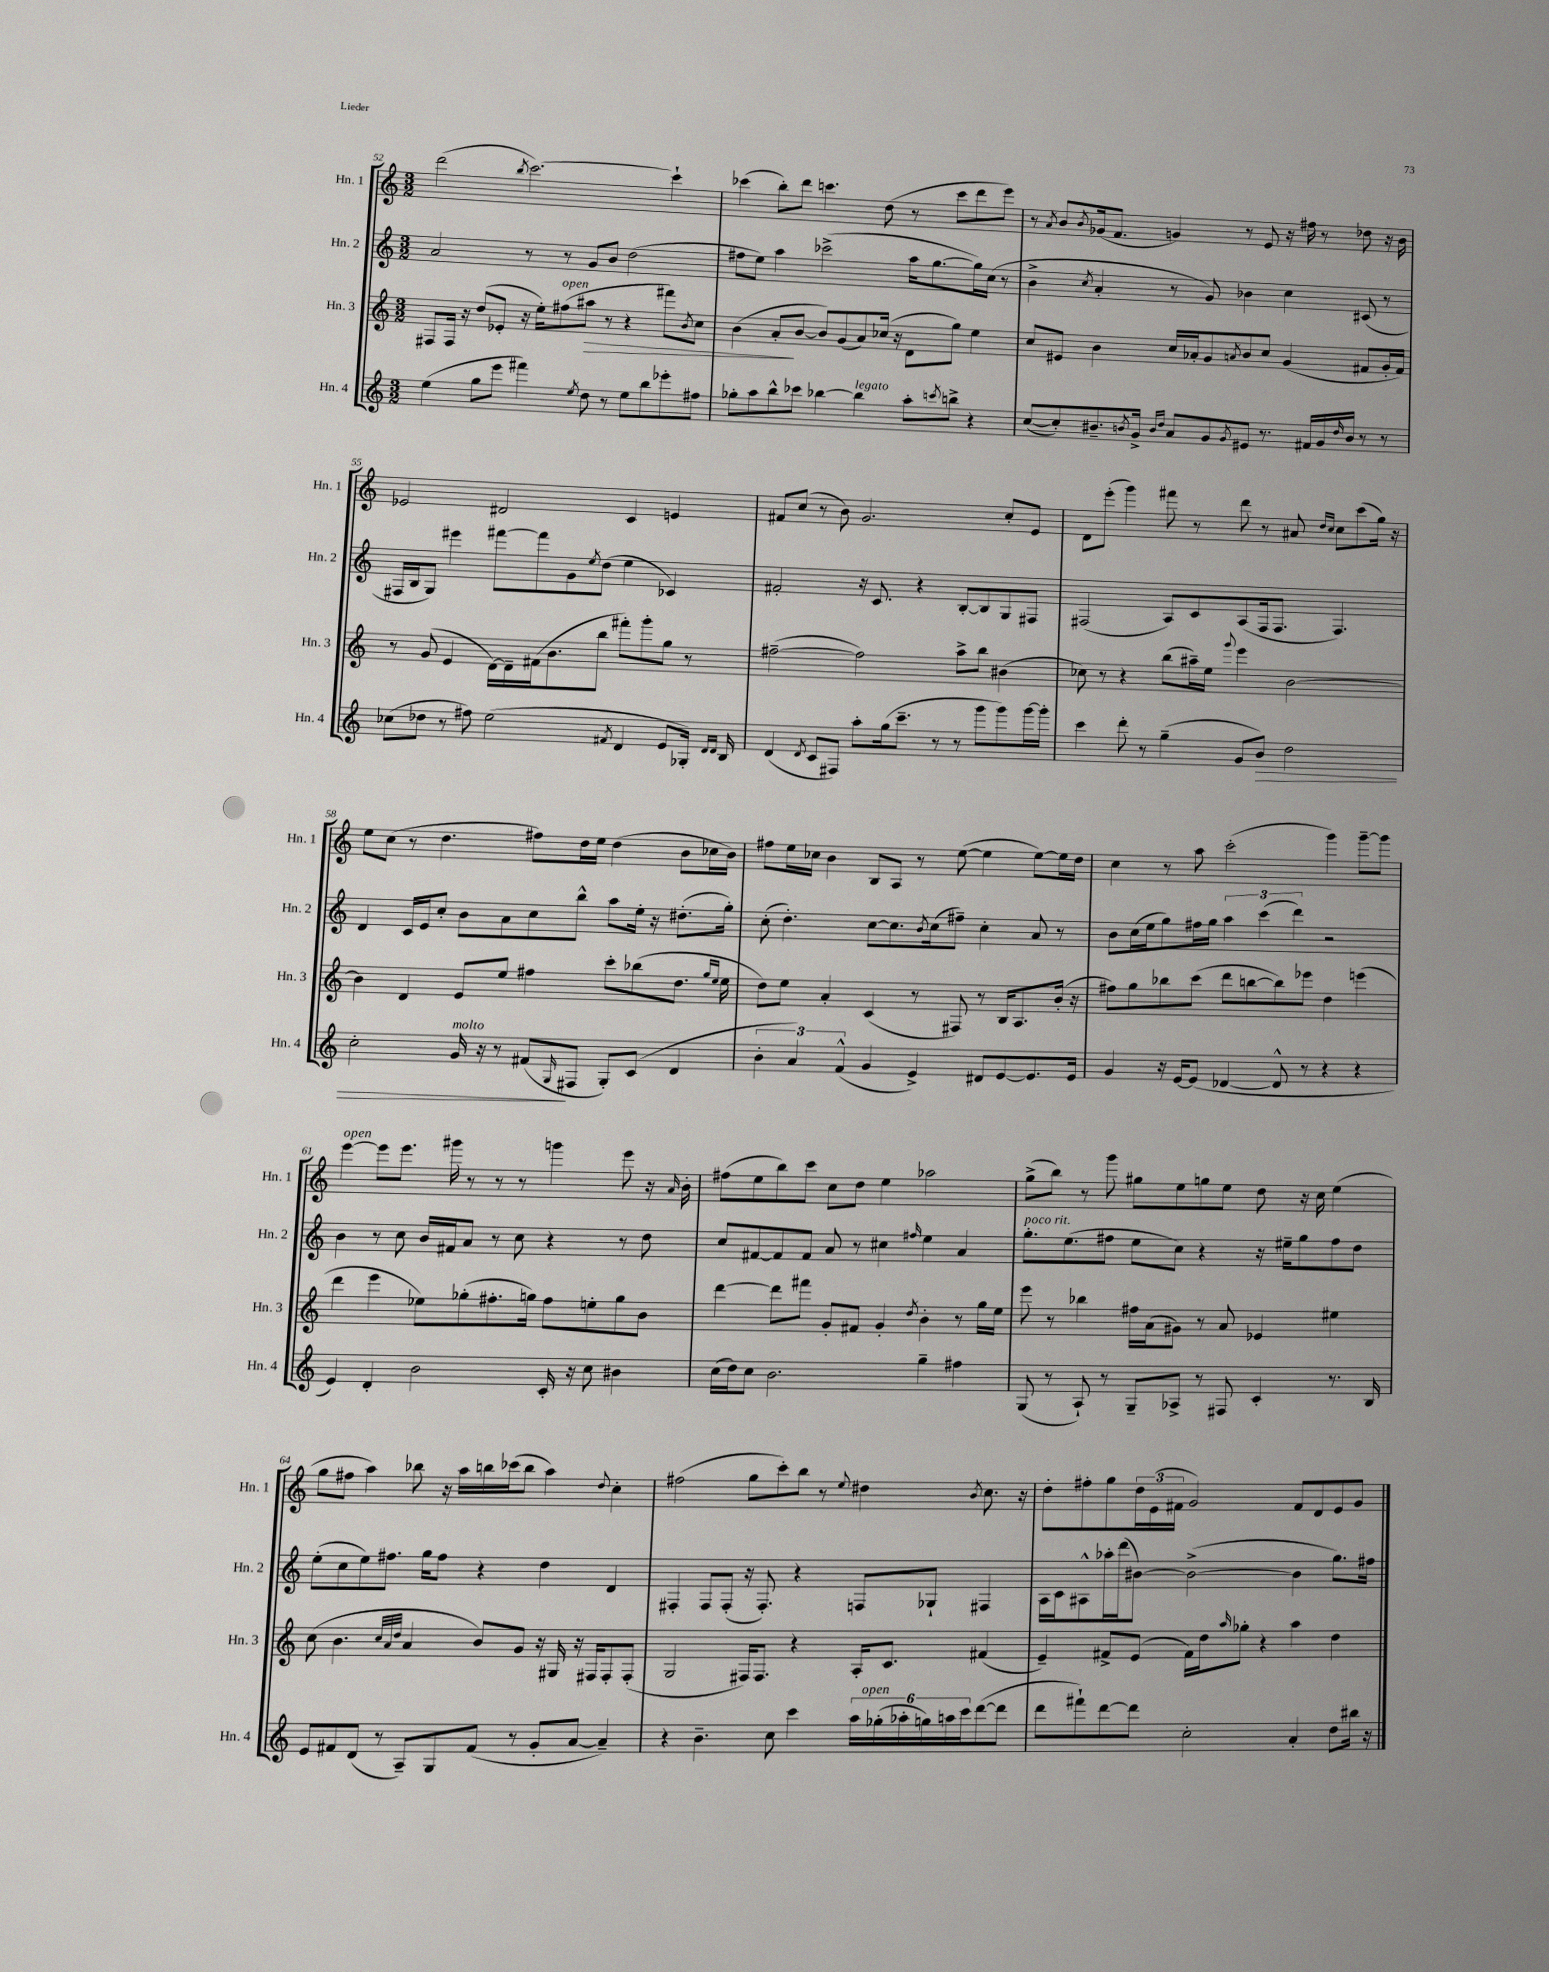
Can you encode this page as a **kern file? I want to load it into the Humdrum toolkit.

**kern	**dynam	**kern	**dynam	**kern	**kern
*part4	*part4	*part3	*part3	*part2	*part1
*staff4	*staff4	*staff3	*staff3	*staff2	*staff1
*I"Hn. 4	*	*I"Hn. 3	*	*I"Hn. 2	*I"Hn. 1
*I'Hn. 4	*	*I'Hn. 3	*	*I'Hn. 2	*I'Hn. 1
*clefG2	*	*clefG2	*	*clefG2	*clefG2
*k[]	*	*k[]	*	*k[]	*k[]
*M3/2	*	*M3/2	*	*M3/2	*M3/2
=52	=52	=52	=52	=52	=52
(4ee\	.	8F#X/L	.	2a/	(2ddd\
.	.	16F#/Jk	.	.	.
.	.	16r	.	.	.
8gg\L	.	(8dd/L	.	.	.
8eee\J	.	8e-X'/J	.	.	.
.	.	.	.	.	8qbb/
4fff#X\)	.	16r	.	8r	[2.ccc\)
.	.	16ee'\KL)	.	.	.
!	!	!LO:TX:a:i:t=open	!	!	!
.	.	(8ff#X\	.	8r	.
8qee/	.	.	.	.	.
!	!	!	!LO:HP:b	!	!
8dd\	.	8aa#X\J	>	8g/L	.
8r	.	8r	.	8b/J	.
8ee\L	.	4r	.	(2dd\	.
8bb\	.	.	.	.	.
8eee-X'\	.	8fff#X\L)	.	.	4ccc`\]
.	.	8qb/	.	.	.
8ff#X\J	.	8cc\J	.	.	.
=53	=53	=53	=53	=53	=53
8gg-X'\L	.	(4b\	.	8ff#X\L	(4ccc-X\
8aa\	.	.	.	8ee\J)	.
8bb^^\	.	8a'/L	.	4aa\	8bb'\L)
8ccc-X\J	.	[8b/J	]	.	8ddd\J
[4bb-X\	.	8b/L])	.	(2ccc-X^\	4.cccn\
.	.	(8g/	.	.	.
!LO:TX:a:i:t=legato	!	!	!	!	!
4bb-\]	.	8a/)	.	.	.
.	.	(16cc-X/Jk	.	.	(8dd\
.	.	16r	.	.	.
8aa'\L	.	8d\L	.	16aa\KL	8r
.	.	.	.	[8.gg\	.
8qcccn/	.	.	.	.	.
8bbn^\J	.	8gg\J)	.	.	8ccc\L
4r	.	4ee\	.	16gg\L])	8ddd\
.	.	.	.	(16cc\JJ	.
.	.	.	.	8r	8eee\J)
=54	=54	=54	=54	=54	=54
([8cc/L	.	8cc/L	.	4b^\	8r
.	.	.	.	.	8qa/
8cc'/])	.	8e#X/J	.	.	8b/L
.	.	.	.	8qcc/	8qb/
8.b#X~/	.	4b\	.	4a'/	(16g-X/k
.	.	.	.	.	8.f/J
8qbn/	.	.	.	.	.
16g^/Jk	.	.	.	.	.
16qqb/LL	.	.	.	.	.
16qqdd/JJ	.	.	.	.	.
8a/L	.	16cc/LL	.	8r	4gn/)
.	.	16a-X'/J	.	.	.
8g/	.	8g/	.	8g/)	.
8qg/	.	8qan/	.	.	.
8e#X/J	.	8b/	.	4b-X\	8r
8.r	.	8cc/J	.	.	8e/
.	.	(4g/	.	4cc\	16r
16f#X/LL	.	.	.	.	16ff#X\
16g/	.	.	.	.	8r
16qqdd/	.	.	.	.	.
16b/JJ	.	.	.	.	.
8r	.	8f#X/L	.	(8c#X/	8dd-X\
8r	.	16g'/L	.	8r	16r
.	.	16f#/JJ)	.	.	16b\
!!LO:LB:g=z
=55	=55	=55	=55	=55	=55
(8cc-X\L	.	8r	.	16F#X/LL	2e-X/
.	.	.	.	16B/J	.
8dd-X\J	.	(8g/	.	8G/J)	.
8r	.	4e/	.	4eee#X\	.
8ff#X\)	.	.	.	.	.
(2ee\	.	[16d\LL)	.	[8fff#X\L	2d#X/
.	.	16d~\]	.	.	.
.	.	(16f#X\J	.	8fff#\]	.
.	.	8.b\	.	.	.
.	.	.	.	8g\	.
.	.	.	.	8qee/	.
.	.	8bb\J	.	(8dd\J	.
8qf#X/	.	.	.	.	.
4d/	.	8fff#X'\L)	.	4ee\	4c/
.	.	8ggg'\	.	.	.
8e/L	.	8gg\J	.	4c-X/)	4en/
16G-X'/Jk)	.	8r	.	.	.
16qqd/LL	.	.	.	.	.
16qqd/JJ	.	.	.	.	.
16B/	.	.	.	.	.
=56	=56	=56	=56	=56	=56
(4d/	.	([2ff#X~\	.	2f#X'/	8f#X/L
.	.	.	.	.	(8cc/J
8qd/	.	.	.	.	.
8c/L	.	.	.	.	8r
8F#X/J)	.	.	.	.	8b\)
8aa'\L	.	2ff#\])	.	16r	2.g/
.	.	.	.	8.c/	.
(16gg\k	.	.	.	.	.
8.ccc~\J	.	.	.	.	.
.	.	.	.	4r	.
8r	.	.	.	.	.
8r	.	8aa^\L	.	[8B'/L	.
8ggg\L	.	8bb\J	.	8B/]	.
8ggg\)	.	(4b#X\	.	8G/	8cc'/L
[16ggg\L	.	.	.	8F#X/J	8e/J
16ggg'\JJ]	.	.	.	.	.
=57	=57	=57	=57	=57	=57
4ccc\	.	8cc-X\)	.	(2F#X/	8d\L
.	.	8r	.	.	(8eee'\J
8ddd'\	.	4r	.	.	4ggg\)
8r	.	.	.	.	.
(4gg~\	.	(8bb\L	.	8A/L)	8fff#X\
.	.	16aa#X~\L)	.	8c/	8r
.	.	16ee\JJ	.	.	.
.	.	8qqggg/	.	.	.
8g/L	.	4eee\	.	(8A/	8ddd\
!	!LO:HP:b	!	!	!	!
8b/J)	>	.	.	16F#/k	8r
.	.	.	.	8.F#/J	.
2dd\	.	[2b\	.	.	8a#X/
.	.	.	.	.	16qqdd/LL
.	.	.	.	.	16qqcc/JJ
.	.	.	.	4.F#/)	8cc\L
.	.	.	.	.	(8ccc\
.	.	.	.	.	16gg\Jk)
.	.	.	.	.	16r
!!LO:LB:g=z
=58	=58	=58	=58	=58	=58
2cc'\	.	4b\]	.	4d/	8ee\L
.	.	.	.	.	(8cc\J
.	.	4d/	.	16c/LL	8r
.	.	.	.	16e/J	.
.	.	.	.	8cc'/J	4.dd\
!LO:TX:a:i:t=molto	!	!	!	!	!
16g/	.	8e/L	.	8b\L	.
16r	.	.	.	.	.
8r	.	8ee/J	.	8a\	.
(8f#X/L	.	4ff#X\	.	8cc\	8ff#X\L)
16qqG/	.	.	.	.	.
8F#X/J	]	.	.	8bb^^\J	16dd\L
.	.	.	.	.	16ee\JJ
8G'/L)	.	8ccc'\L	.	8aa\L	(4dd\
(8c/J	.	(8bb-X\	.	16ee'\Jk	.
.	.	.	.	16r	.
4d/	.	8.dd\J	.	(8.dd#X'\L	8b\L
.	.	.	.	.	16cc-X\L
.	.	16qqgg/LL	.	.	.
.	.	16qqee/JJ	.	.	.
.	.	16ee\	.	16gg'\Jk)	16b\JJ)
=59	=59	=59	=59	=59	=59
6b'\	.	8dd\L)	.	(8cc'\	8ff#X\L
.	.	8ee\J	.	4.dd'\)	16ee\L
6a/)	.	.	.	.	.
.	.	.	.	.	16cc-X\JJ
.	.	4a'/	.	.	4b\
(6f^^/	.	.	.	.	.
4g/	.	(4c/	.	[8cc\L	8B/L
.	.	.	.	8.cc\]	8A/J
4e^/)	.	8r	.	.	8r
.	.	.	.	8qb/	.
.	.	.	.	(16cc\k	.
.	.	8F#X/)	.	8ff#X~\J)	([8ee\
8d#X/L	.	8r	.	4cc'\	4ee\]
[8e/	.	16B/KL	.	.	.
.	.	8.A/	.	.	.
8.e/]	.	.	.	8a/	[8ee\L)
.	.	(16b'/Jk	.	8r	16ee\L]
16e/Jk	.	16r	.	.	16dd\JJ
=60	=60	=60	=60	=60	=60
4g/	.	8ff#X\L)	.	8b\L	4cc\
.	.	8gg\	.	(16cc\L	.
.	.	.	.	16ee\J	.
16r	.	8bb-X\	.	8gg\)	8r
[16e/KL	.	.	.	.	.
(8e/J]	.	(8ccc\J	.	16ff#X\L	8aa\
.	.	.	.	16gg\JJ	.
[4d-X/	.	8ddd\L	.	6aa\	(2ccc'\
.	.	[8bbn\	.	.	.
.	.	.	.	(6ccc\	.
8d-^^/]	.	8bb\])	.	.	.
.	.	.	.	6ddd\)	.
8r	.	8eee-X\J	.	.	.
4r	.	4dd\	.	2r	4ggg\)
4r	.	(4eeen\	.	.	[8ggg~\L
.	.	.	.	.	8ggg\J]
!!LO:LB:g=z
=61	=61	=61	=61	=61	=61
!	!	!	!	!	!LO:TX:a:i:t=open
4e/)	.	4ddd\	.	4b\	[4eee\
4d'/	.	4eee\	.	8r	8eee\L]
.	.	.	.	8cc\	8.eee\J
2b\	.	8ee-X\L)	.	16b/LL	.
.	.	.	.	16f#X/J	16ggg#X\
.	.	(8gg-X'\	.	8a/J	8r
.	.	8.ff#X'\	.	8r	8r
.	.	.	.	8cc\	8r
.	.	16ggn\Jk)	.	.	.
16c'/	.	8ff#\L	.	4r	4gggn\
16r	.	.	.	.	.
8cc\	.	8een'\	.	.	.
4b#X\	.	8gg\	.	8r	8eee\
.	.	8b\J	.	8dd\	16r
.	.	.	.	.	16qqa/
.	.	.	.	.	16b'\
=62	=62	=62	=62	=62	=62
(16cc\LL	.	[4ddd\	.	8cc/L	(8ff#X\L
16dd\J)	.	.	.	.	.
8cc\J	.	.	.	[8f#X/	8ee\
2.b\	.	8ddd\L]	.	8f#/]	8bb\)
.	.	8fff#X\J	.	8f#/J	8ccc\J
.	.	8g'/L	.	8a/	8cc\L
.	.	8f#X/J	.	8r	8dd\J
.	.	4g'/	.	4cc#X\	4ee\
.	.	8qdd/	.	16qqff#X/	.
4gg~\	.	4b'\	.	4ee\	2aa-X\
4ff#X\	.	8r	.	4a/	.
.	.	16gg\LL	.	.	.
.	.	16ee\JJ	.	.	.
=63	=63	=63	=63	=63	=63
!	!	!	!	!LO:TX:a:i:t=poco rit.	!
(8G/	.	8eee\	.	8.gg'\L	(8gg^\L
8r	.	8r	.	.	8bb\J)
.	.	.	.	(8.ee\	.
8A`/)	.	4bb-X\	.	.	8r
8r	.	.	.	8ff#X\J	8ggg\
8G~/L	.	16ff#X\LL	.	8ee\L	8gg#X\L
.	.	(16a\J	.	.	.
8A-X^/J	.	8g#X\J)	.	8cc\J)	8ee\
8r	.	8r	.	4r	8ggn\
8F#X/	.	8a/	.	.	8ee\J
4c'/	.	4e-X/	.	16r	8dd\
.	.	.	.	16ee#X~\KL	.
.	.	.	.	8gg\	16r
.	.	.	.	.	16cc\
8.r	.	4ee#X\	.	8ff#\	(4ee\
.	.	.	.	8dd\J	.
16B/	.	.	.	.	.
!!LO:LB:g=z
=64	=64	=64	=64	=64	=64
8e/L	.	(8cc\	.	(8ee'\L	8gg\L
8f#X/	.	4.b\	.	8cc\	8ff#X\J
(8d/J	.	.	.	8ee\)	4aa\)
8r	.	.	.	8.ff#X\J	.
.	.	32qqcc/LLL	.	.	.
.	.	32qqa/	.	.	.
.	.	32qqdd/JJJ	.	.	.
8A~/L)	.	4a/	.	.	8bb-X\
.	.	.	.	16gg\KL	.
8G/	.	.	.	8ff#\J	16r
.	.	.	.	.	16aa\LL
(8f#/J	.	8b/L)	.	4r	16bbn\
.	.	.	.	.	(16ccc-X\J
8r	.	8g/J	.	.	8bb\J
8g'/L	.	16r	.	4dd\	4aa\)
.	.	16G#X/	.	.	.
[8a/J	.	16r	.	.	.
.	.	16F#X/KL	.	.	.
.	.	.	.	.	8qqdd/
4a~/])	.	8F#'/	.	4d/	4cc'\
.	.	(8F#'/J	.	.	.
=65	=65	=65	=65	=65	=65
4r	.	2G/	.	4F#X'/	(2ff#X\
4.b~\	.	.	.	8F#/L	.
.	.	.	.	(8F#'/J	.
.	.	16F#X/KL)	.	16r	8gg\L
.	.	8.F#/J	.	8.F#'/)	.
8cc\	.	.	.	.	8ccc'\)
4ccc\	.	4r	.	4r	8bb\J
.	.	.	.	.	8r
.	.	.	.	.	8qqee/
24aa\LL	.	16A'/KL	.	8Fn/L	4dd#X\
!LO:TX:a:i:t=open	!	!	!	!	!
(24gg-X'\	.	.	.	.	.
.	.	8.c/J	.	.	.
24aa-X'\	.	.	.	.	.
24ggn\)	.	.	.	8G-X`/J	.
24aan\	.	.	.	.	.
24ccc\J	.	.	.	.	.
.	.	.	.	.	8qb/
([8ddd\	.	(4f#X/	.	4F#X/	8.cc\
8ddd\J]	.	.	.	.	.
.	.	.	.	.	16r
=66	=66	=66	=66	=66	=66
8ddd\L	.	4e~/)	.	16A\LL	8dd'\L
.	.	.	.	16c\J	.
8fff#X`\)	.	.	.	8A#X^^\	8ff#X'\
[8ddd\	.	8f#X^/L	.	16aa-X'\L	8gg\
.	.	.	.	(16ddd\J	.
8ddd\J]	.	(8e/J	.	[8b#X\J)	24dd\L
.	.	.	.	.	(24e\
.	.	.	.	.	24f#X\JJ
2cc'\	.	16f#\LL)	.	(2b#^\_	2g/)
.	.	16dd\J	.	.	.
.	.	16qqaa/	.	.	.
.	.	8gg-X'\J	.	.	.
.	.	4r	.	.	.
4a'/	.	4aa\	.	4b#\]	8f#/L
.	.	.	.	.	8d/
8dd\L	.	4dd\	.	8.gg\L)	8e/
16bb#X\Jk	.	.	.	.	8g/J
16r	.	.	.	16ff#X\Jk	.
==	==	==	==	==	==
*-	*-	*-	*-	*-	*-
